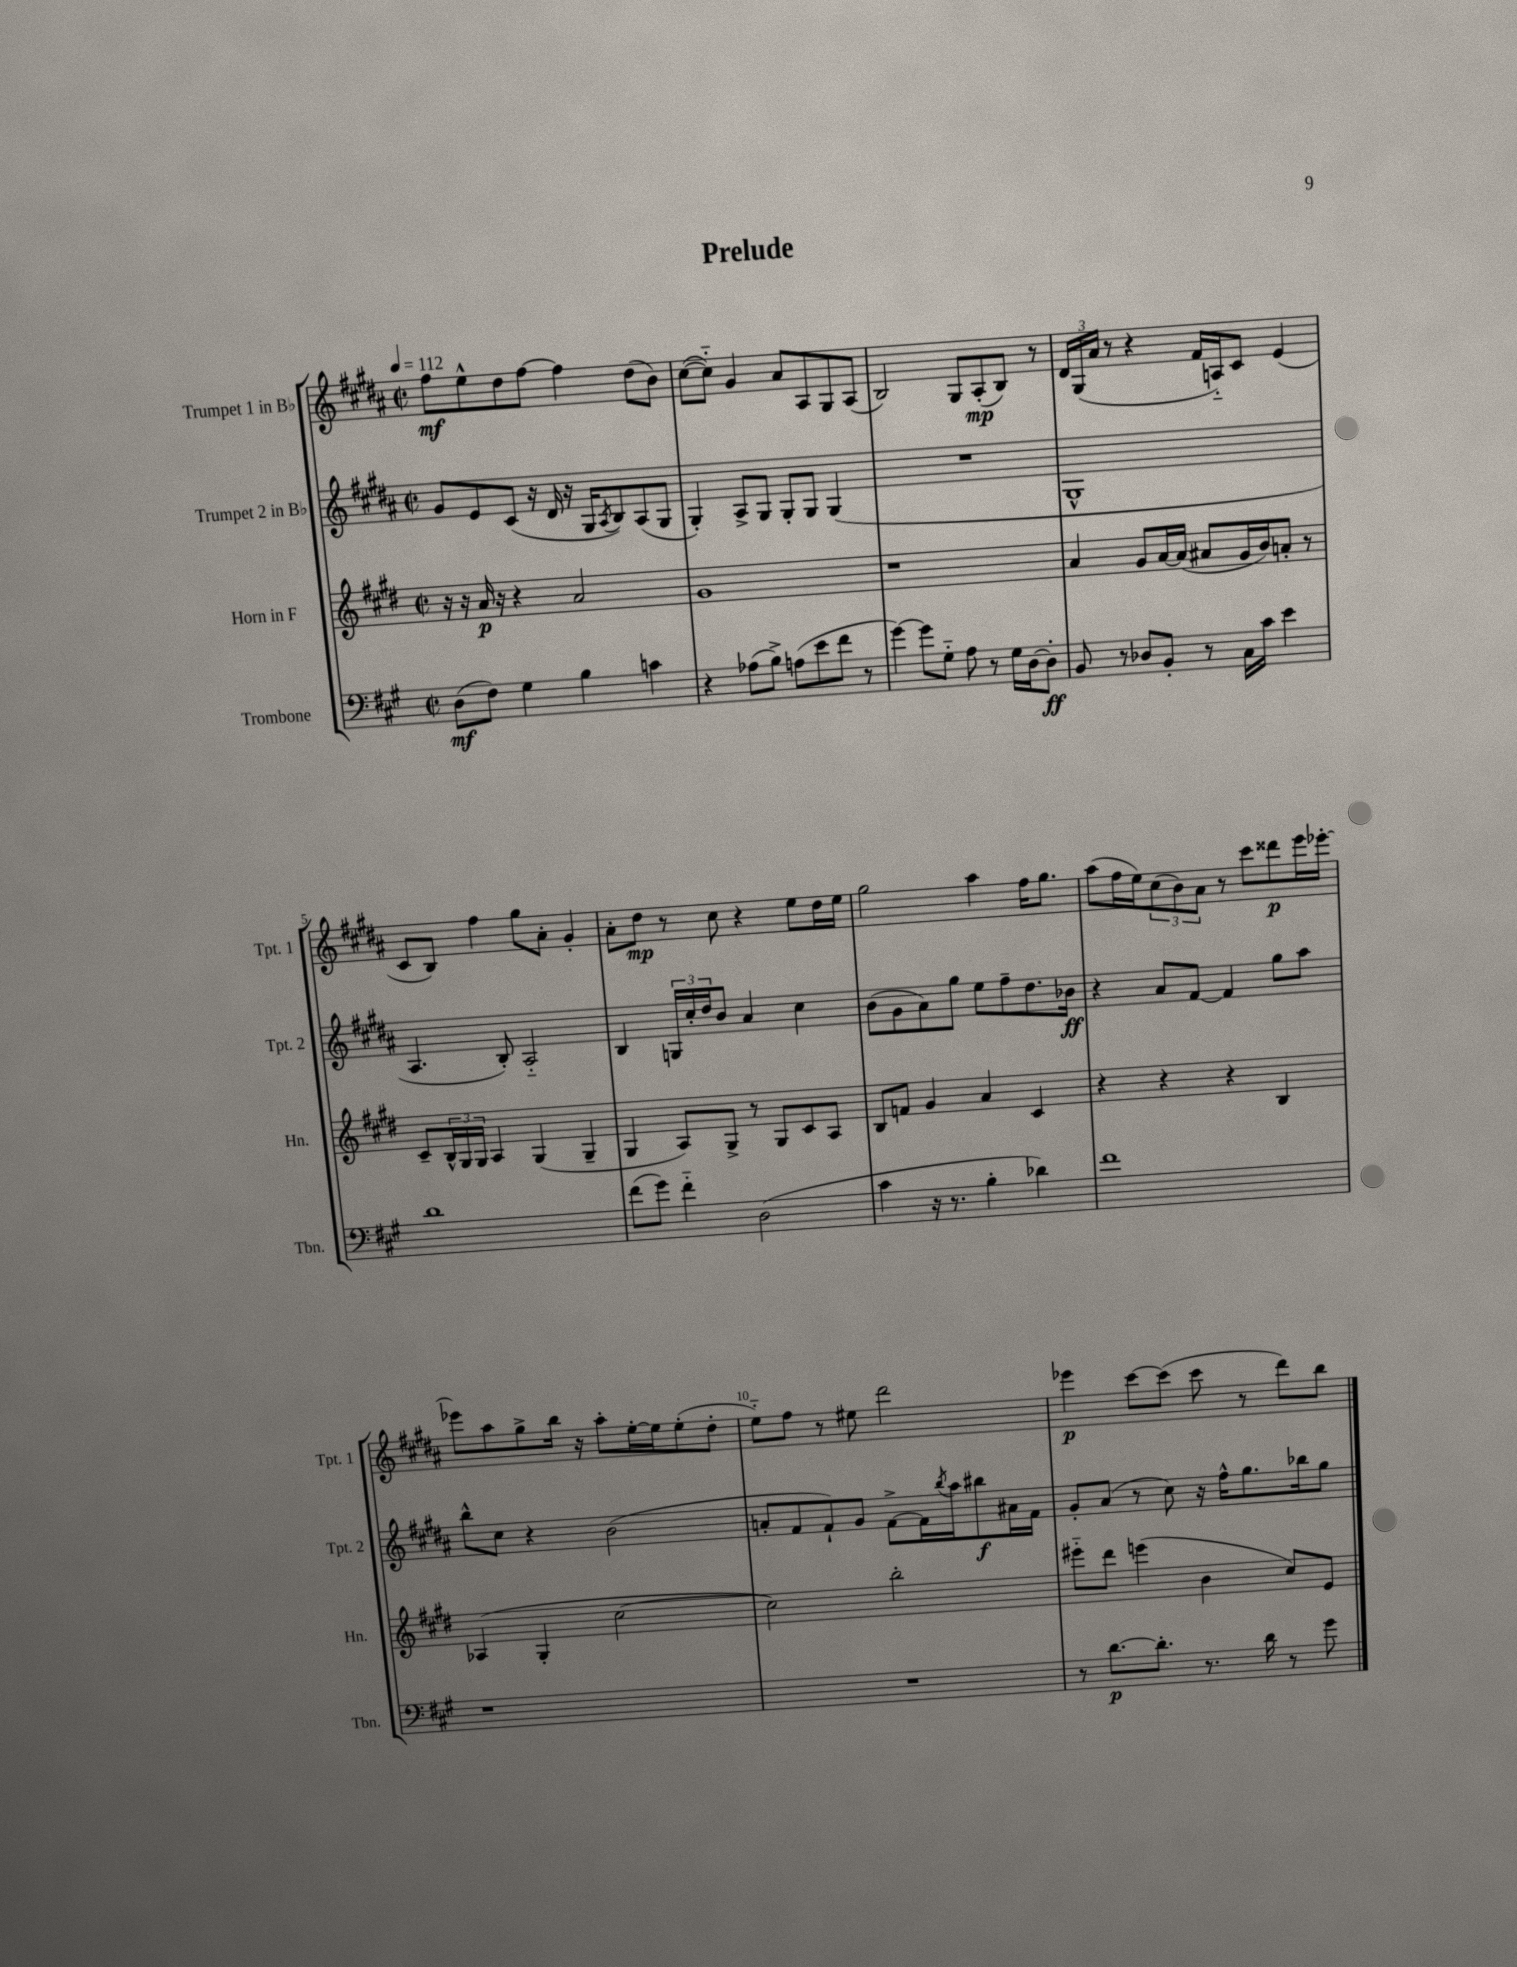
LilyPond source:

\header { title = "Prelude" }
<<
\new StaffGroup <<
\new Staff = "s0" \with { instrumentName = "Trumpet 1 in Bb" shortInstrumentName = "Tpt. 1" } {
    \clef treble \key b \major \defaultTimeSignature \time 2/2 \tempo 4 = 112
    fis''8\mf e''8-^ dis''8 fis''8~ fis''4 dis''8( b'8) |
    cis''8~( cis''8-_) gis'4 ais'8 ais8 gis8 ais8( |
    b2) gis8 ais8-.\mp( b8) r8 |
    \tuplet 3/2 { dis'16 gis16( ais'16 } r8 r4 fis'16 a16-_) cis'8 e'4( |
    cis'8 b8) fis''4 gis''8 ais'8-. gis'4-. |
    ais'8-. dis''8\mp r8 cis''8 r4 e''8 dis''16 e''16 |
    gis''2 ais''4 fis''16 gis''8. |
    ais''8( fis''16 e''16) \tuplet 3/2 { cis''8( b'8) ais'8 } r8 cis'''8 disis'''8\p e'''16 ees'''16~-. |
    ees'''8 ais''8 gis''8-> b''16 r16 ais''8-. e''16~-. e''16 e''8-.( dis''8-. |
    e''8-_) fis''8 r8 eis''8 dis'''2 |
    ees'''4\p cis'''8~ cis'''8( cis'''8 r8 dis'''8) b''8 \bar "|." |
}
\new Staff = "s1" \with { instrumentName = "Trumpet 2 in Bb" shortInstrumentName = "Tpt. 2" } {
    \clef treble \key b \major \defaultTimeSignature \time 2/2
    gis'8 e'8 cis'8( r16 dis'16 r16 gis16 \acciaccatura { ais8 } b8) ais8( gis8 |
    gis4-.) ais8-> gis8 gis8-. gis8 gis4( |
    R1 |
    gis1-^ |
    ais4. b8-.) ais2-_ |
    b4 \tuplet 3/2 { g16 cis''16-. dis''16 } b'8 ais'4 cis''4 |
    b'8( gis'8 ais'8) gis''8 e''8 fis''8-- dis''8. bes'16\ff |
    r4 ais'8 fis'8~ fis'4 gis''8 ais''8 |
    b''8-^ cis''8 r4 b'2( |
    a'8-. fis'8 fis'8-!) gis'8 fis'8~-> fis'16 \acciaccatura { b''8 } ais''16 bis''8\f ais'16 fis'16 |
    gis'8-. ais'8( r8 cis''8) r16 fis''16-^ gis''8. bes''16 gis''8 \bar "|." |
}
\new Staff = "s2" \with { instrumentName = "Horn in F" shortInstrumentName = "Hn." } {
    \clef treble \key e \major \defaultTimeSignature \time 2/2
    r16 r16 a'16\p r16 r4 a'2 |
    gis'1 |
    r1 |
    a'4 gis'8 a'16~ a'16( ais'8 gis'16 b'16) a'8-. r8 |
    cis'8-- \tuplet 3/2 { b16-^ gis16 gis16 } a4 gis4( gis4-- |
    gis4 a8) gis8-> r8 gis8 cis'8 a8 |
    b8 f'8 gis'4 a'4 cis'4 |
    r4 r4 r4 b4 |
    aes4( gis4-. cis''2~ |
    cis''2) b''2-. |
    eis'''8-_ dis'''8 e'''4( b'4 cis''8) e'8 \bar "|." |
}
\new Staff = "s3" \with { instrumentName = "Trombone" shortInstrumentName = "Tbn." } {
    \clef bass \key a \major \defaultTimeSignature \time 2/2
    d8\mf( fis8) gis4 b4 c'4 |
    r4 aes8( b8->) a8( e'8 fis'8 r8 |
    gis'4~) gis'8 gis8-_ a8 r8 gis16 d16~ d8-.\ff |
    b,8 r8 des8 b,8-. r8 cis16 cis'16 e'4 |
    d'1 |
    fis'8( gis'8) fis'4-_ d2( |
    cis'4 r16 r8. b4-. des'4) |
    fis'1 |
    r1 |
    R1 |
    r8 d'8.~\p d'8.-. r8. d'16 r8 gis'8 \bar "|." |
}
>>
>>
\layout { \context { \Score \override BarNumber.break-visibility = ##(#f #t #t) barNumberVisibility = #(every-nth-bar-number-visible 5) } }
